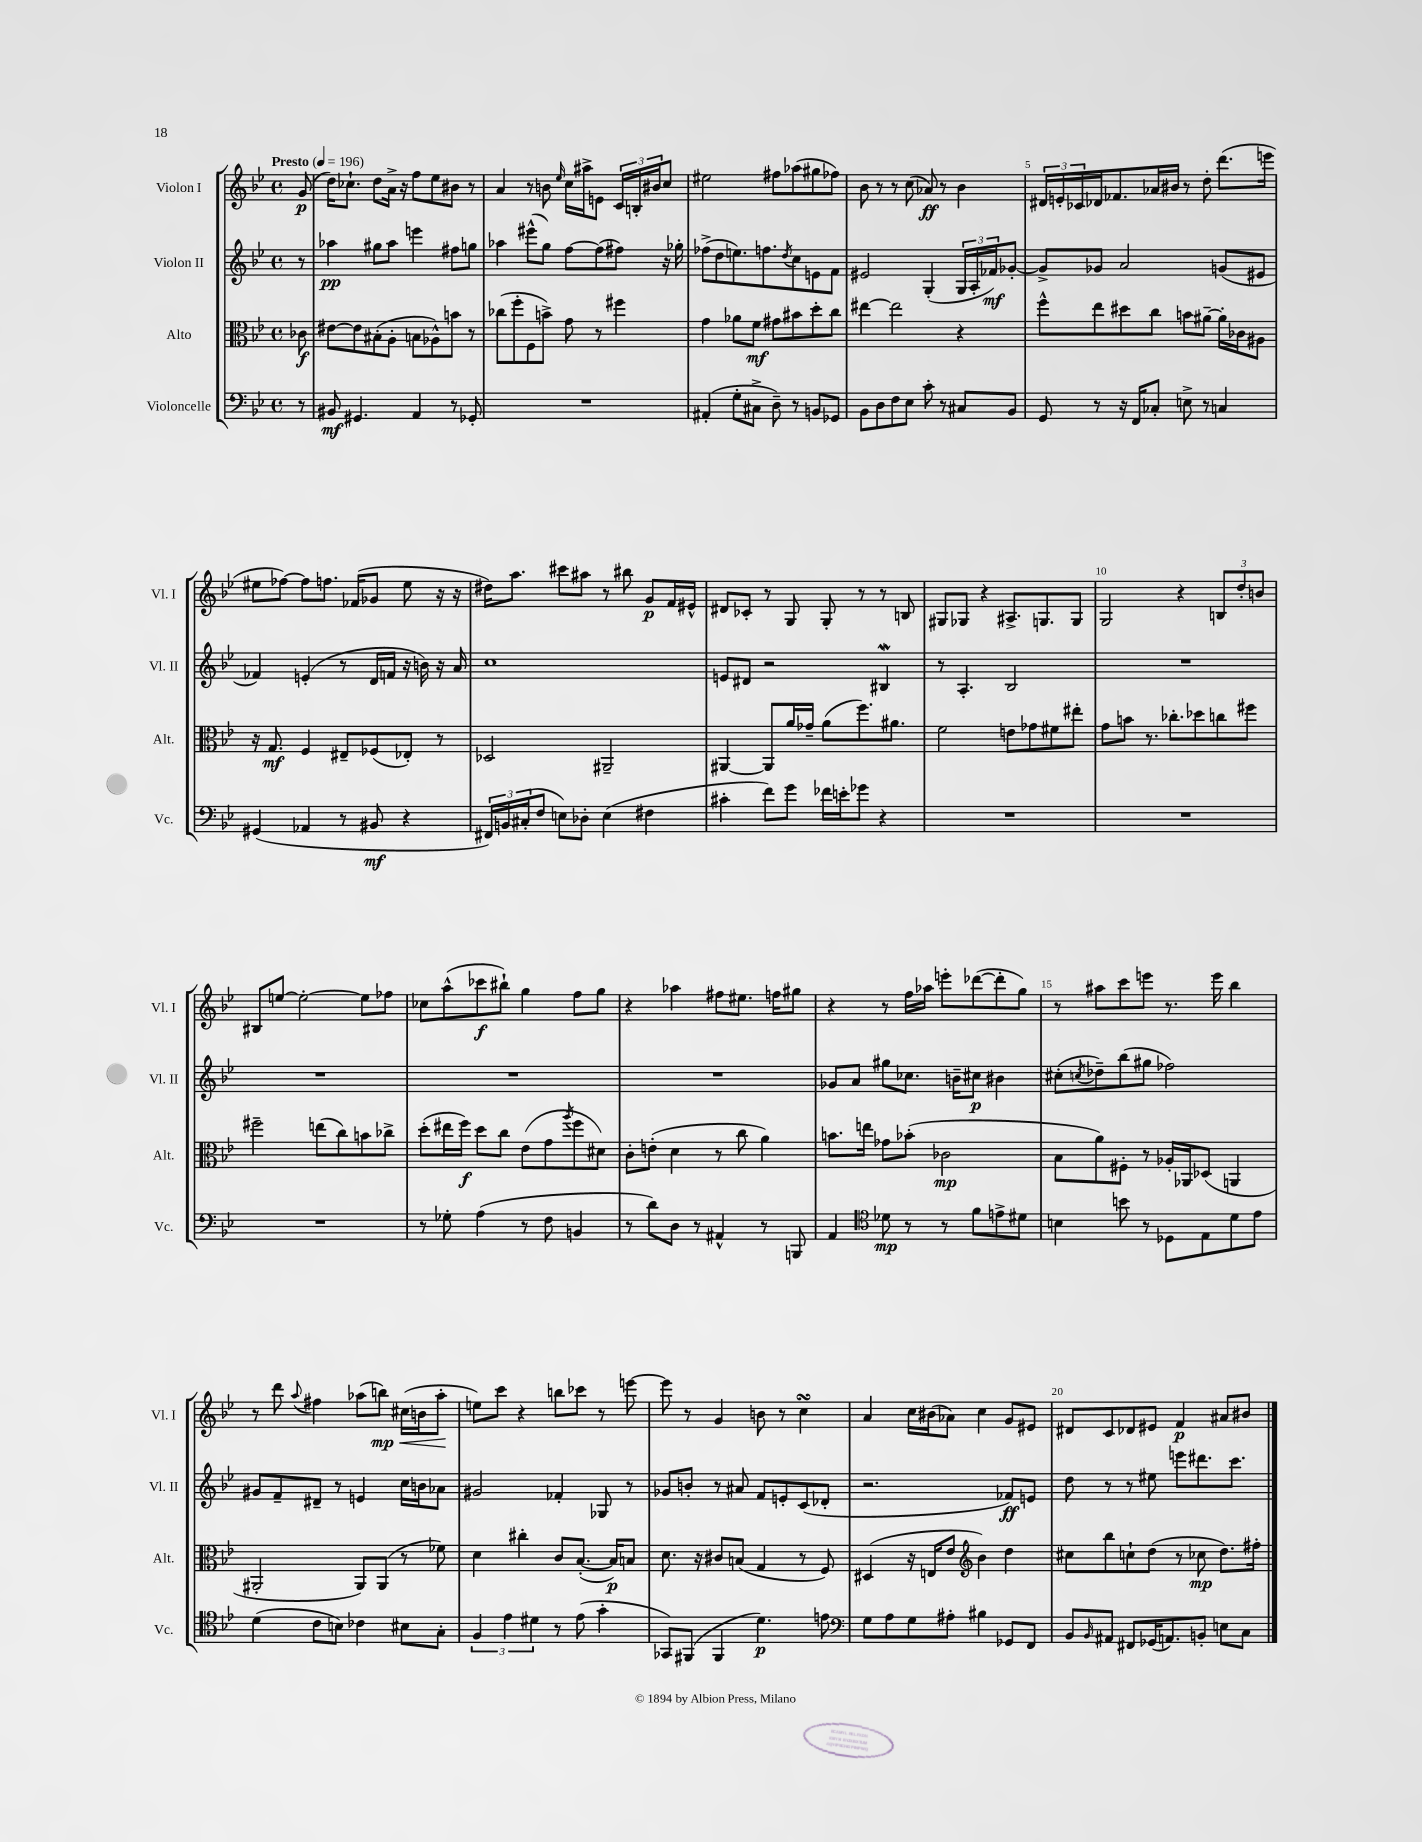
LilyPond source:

<<
\new StaffGroup <<
\new Staff = "s0" \with { instrumentName = "Violon I" shortInstrumentName = "Vl. I" } {
    \clef treble \key bes \major \defaultTimeSignature \time 4/4 \partial 8 \tempo "Presto" 4 = 196
    g'8\p( |
    d''16) ces''8.-! d''8 a'16-> r16 f''8 ees''8 bis'8 r8 |
    a'4 r8 b'8 \grace { ees''16 } c''16 ais''16-> e'8 \tuplet 3/2 { c'16 b16-. bis'16 } c''8 |
    eis''2 fis''8 aes''8( gis''8 fes''8) |
    bes'8 r8 r8 c''8( aes'8\ff) r8 bes'4 |
    \tuplet 3/2 { dis'16 e'16-. ces'16 } des'16 fes'8. aes'16 bis'16 r8 d''8-. d'''8.( e'''16 |
    eis''8 fes''8~) fes''8 f''8. fes'16( ges'8 eis''8 r16 r16 |
    dis''16) a''8. cis'''8 ais''8 r8 bis''8 g'8\p f'16 eis'16-^ |
    dis'8 ces'8-. r8 g8 g8-. r8 r8 b8 |
    gis8 ges8 r4 ais8.-> g8. g8 |
    g2 r4 \tuplet 3/2 { b8 d''8-. b'8 } |
    bis8 e''8~ e''2~-. e''8 fes''8 |
    ces''8 a''8-^( ces'''8\f bis''8-!) g''4 f''8 g''8 |
    r4 aes''4 fis''8 eis''8. f''16 gis''8 |
    r4 r8 f''16 aes''16 e'''8-. des'''8~( des'''8-. g''8) |
    r8 ais''8 c'''8 e'''8 r8. e'''16 bes''4 |
    r8 d'''8 \appoggiatura { a''8 } fis''4 aes''8( b''8\mp\<) cis''16( b'16 aes''8-.\! |
    e''8) c'''8 r4 b''8 ces'''8 r8 e'''8~ |
    e'''8 r8 g'4 b'8 r8 c''4\turn |
    a'4 c''16 bis'16( aes'8) c''4 g'8 eis'8 |
    dis'8 c'8 des'8 eis'8 f'4\p ais'8 bis'8 \bar "|." |
}
\new Staff = "s1" \with { instrumentName = "Violon II" shortInstrumentName = "Vl. II" } {
    \clef treble \key bes \major \defaultTimeSignature \time 4/4 \partial 8
    r8 |
    aes''4\pp gis''8 aes''8 e'''4 fis''8 g''8 |
    aes''4 eis'''8-^( g''8) f''8~ f''8( fis''8) r16 ges''16-. |
    fes''8->( d''8 e''8.) f''8. \acciaccatura { d''8 } c''8 e'8 f'8 |
    eis'2 g4-.( \tuplet 3/2 { g16 a16-. fes'16\mf) } ges'8~-. |
    ges'8-> ges'8 a'2 g'8( eis'8 |
    fes'4) e'4-.( r8 d'16 f'16 r16 b'16) r16 a'16 |
    c''1 |
    e'8 dis'8 r2 bis4\mordent |
    r8 a4.-. bes2 |
    R1 |
    R1 |
    R1 |
    R1 |
    ges'8 a'8 gis''8 ces''8. b'16-- cis''8\p bis'4 |
    cis''8-.( \acciaccatura { c''8 } des''8--) bes''8( gis''8 fes''2) |
    gis'8 f'8-- dis'8-- r8 e'4 c''16 b'16 aes'8 |
    gis'2 fes'4-. ges8 r8 |
    ges'8 b'8-. r8 ais'8 f'8 e'8-. c'8( des'8-. |
    r2. fes'8\ff) e'8 |
    d''8 r8 r8 eis''8 e'''8 dis'''8. c'''8. \bar "|." |
}
\new Staff = "s2" \with { instrumentName = "Alto" shortInstrumentName = "Alt." } {
    \clef alto \key bes \major \defaultTimeSignature \time 4/4 \partial 8
    ces'8\f |
    eis'8~ eis'8 bis8-.( a8-. b8 aes8-^) b'8 r8 |
    ces''8( f''8-. f8 b'8->) g'8 r8 fis''4 |
    g'4 aes'8 f'8\mf gis'8 bis'8 d''8-. c''8 |
    eis''4~ eis''2 r4 |
    f''8-^ ees''8 dis''8 c''8 b'8 ais'8~-- ais'16-. ces'16 ais8 |
    r16 g8.\mf f4 eis8-- fes8( ees8-.) r8 |
    des2 ais,2-- |
    ais,4~ ais,8 a'16 ges'16-- a'8( f''8.) ais'8. |
    f'2 e'8 ges'8 fis'8 eis''8-. |
    g'8 b'8 r8. ces''8.-. des''8 c''8 fis''8 |
    fis''2-- e''8( c''8) b'8 ces''8-> |
    d''8-.( eis''16 f''16\f) d''8 c''8 ees'8( g'8 \acciaccatura { a''8 } f''8 dis'8) |
    c'8-. e'8-.( d'4 r8 c''8 a'4) |
    b'8. e''16 ges'8 bes'8-.( ces'2\mp |
    bes8 a'8) fis8-. r8 aes16-. aes,16 des8( a,4 |
    ais,2-. ais,8) ais,8( r8 fes'8) |
    d'4 cis''4-. c'8 bes8.~-.( bes16\p) b8 |
    d'8. r16 cis'8 b8( g4 r8 f8) |
    dis4( r16 e16 ees'8 \clef treble bes'4) d''4 |
    cis''8 bes''8 c''8-! d''8( r8 ces''8\mp d''8.) fis''16-. \bar "|." |
}
\new Staff = "s3" \with { instrumentName = "Violoncelle" shortInstrumentName = "Vc." } {
    \clef bass \key bes \major \defaultTimeSignature \time 4/4 \partial 8
    r8 |
    bis,8\mf gis,4. a,4 r8 ges,8-. |
    R1 |
    ais,4-.( g8-. cis8-> d8--) r8 b,8 ges,8 |
    bes,8 d8 f8 ees8 c'8-. r8 cis8 bes,8 |
    g,8 r8 r16 f,16 ces8-. e8-> r8 c4 |
    gis,4( aes,4 r8 bis,8\mf r4 |
    \tuplet 3/2 { fis,16) b,16 cis16-.( } f8 e8) des8-. e4( fis4 |
    cis'4-. f'8) g'8 fes'16 e'16-. ges'8 r4 |
    R1 |
    R1 |
    R1 |
    r8 ges8-. a4( r8 f8 b,4 |
    r8 d'8) d8 r8 ais,4-^ r8 b,,8 |
    a,4 \clef tenor des'8\mp r8 r8 f'8 e'8-> dis'8 |
    b4 b'8 r8 des8 ees8 d'8 ees'8 |
    d'4( c'8 b8) ces'4 bis8 g8-. |
    \tuplet 3/2 { f4 ees'4 dis'4 } r8 ees'8( g'4-. |
    ges,8) fis,8( fis,4 d'4.\p) e'8 |
    \clef bass g8 a8 g8 ais8-. bis4 ges,8 f,8 |
    bes,8 \grace { bes,16 } ais,8 fis,8 ges,16( a,8.) b,8-. e8 c8 \bar "|." |
}
>>
>>
\layout { \context { \Score \override BarNumber.break-visibility = ##(#f #t #t) barNumberVisibility = #(every-nth-bar-number-visible 5) } }
